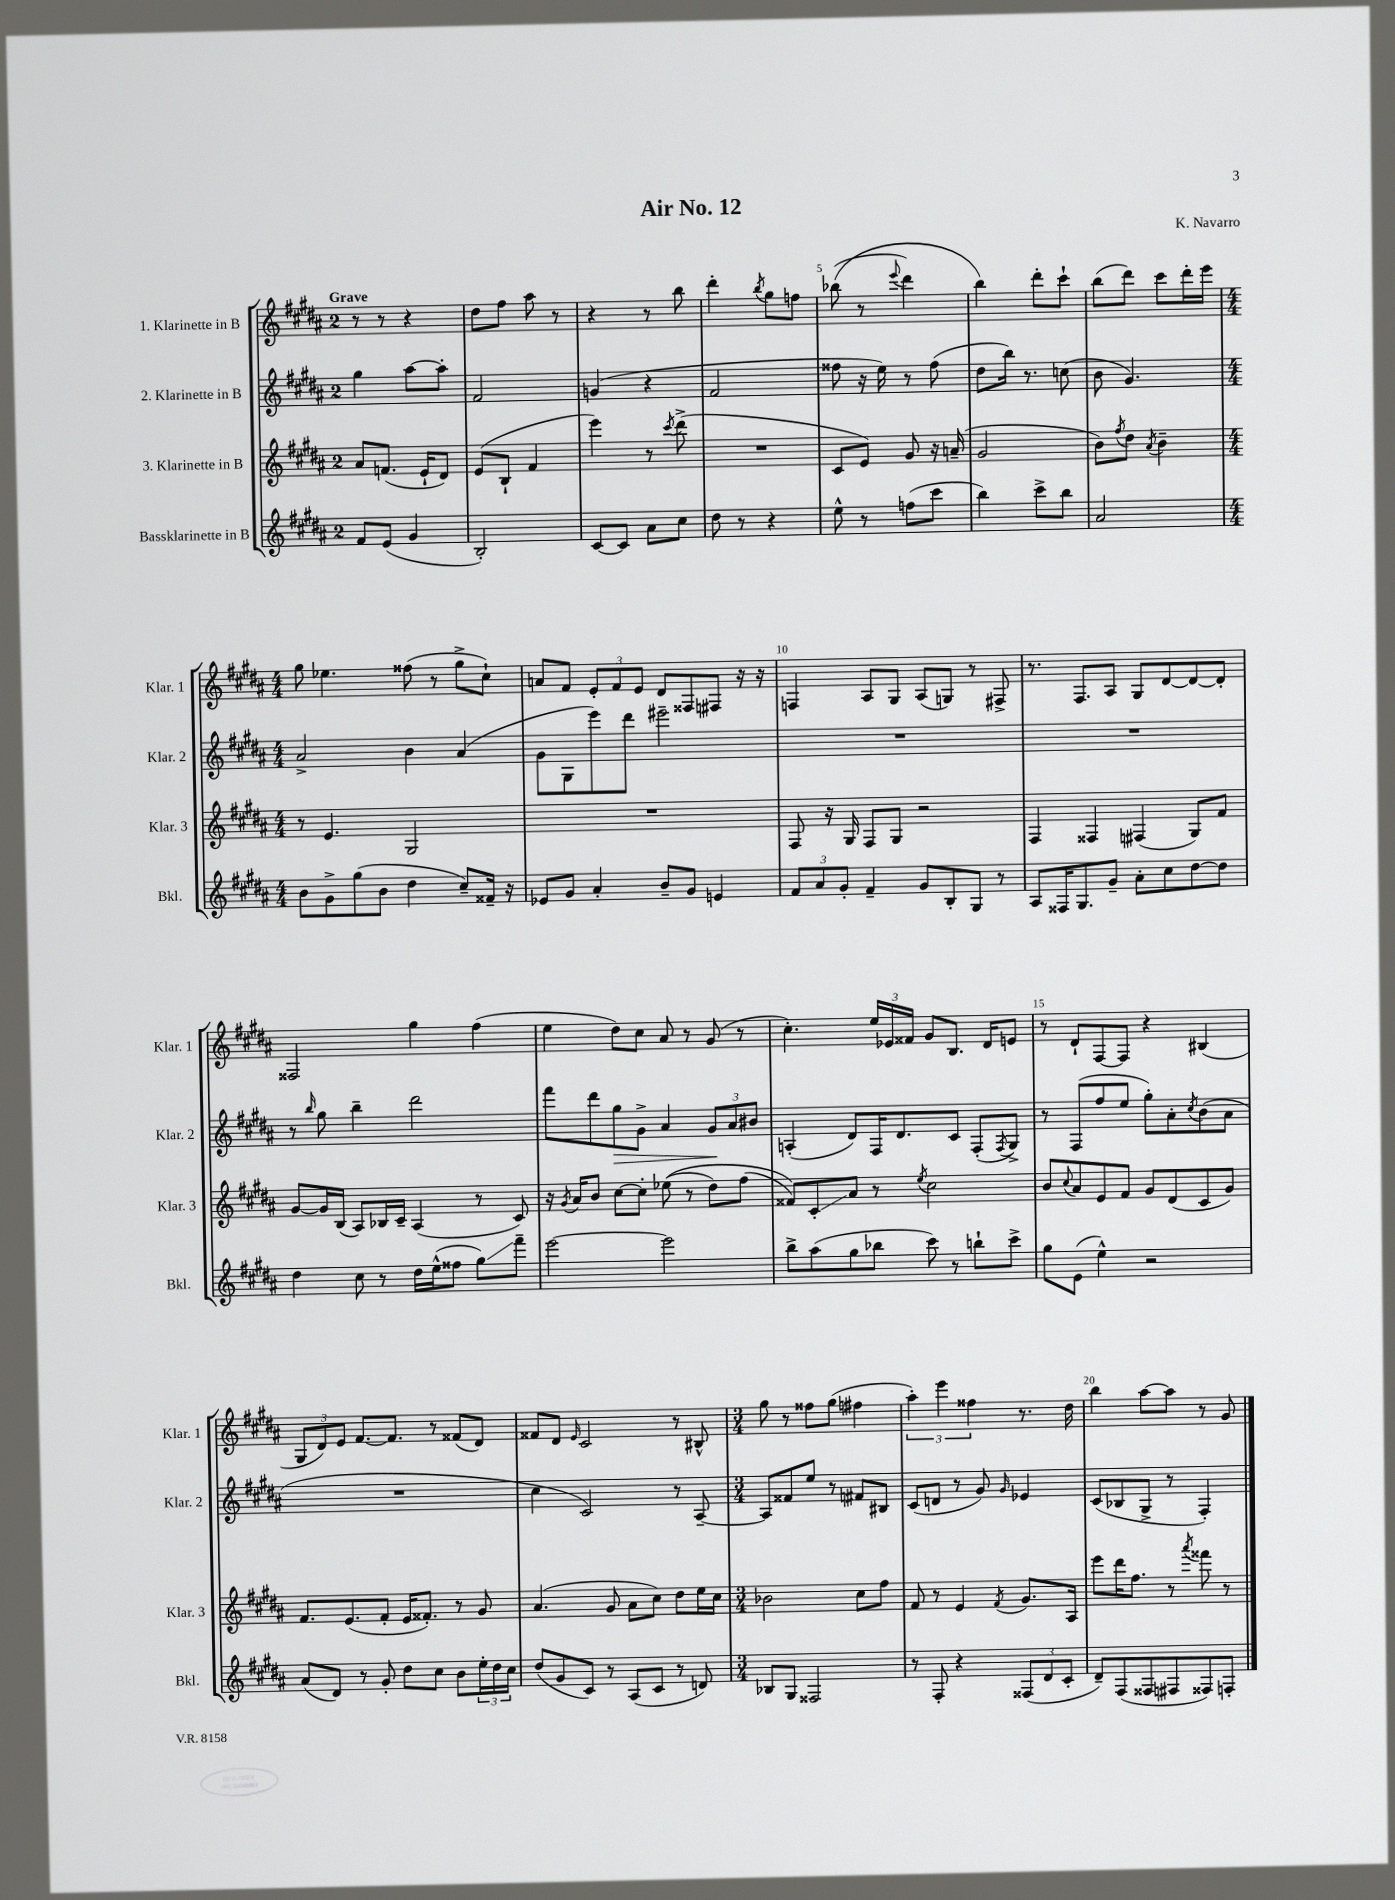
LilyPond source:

\header { title = "Air No. 12" composer = "K. Navarro" }
<<
\new StaffGroup <<
\new Staff = "s0" \with { instrumentName = "1. Klarinette in B" shortInstrumentName = "Klar. 1" } {
    \clef treble \key b \major \once \override Staff.TimeSignature.style = #'single-digit \time 2/4 \tempo "Grave"
    r8 r8 r4 |
    dis''8 fis''8 ais''8 r8 |
    r4 r8 b''8 |
    dis'''4-. \acciaccatura { b''8 } gis''8 f''8 |
    bes''8(\( r8 \appoggiatura { e'''8 } dis'''4) |
    b''4\) dis'''8-. cis'''8-! |
    b''8( dis'''8) cis'''8 dis'''16-. e'''16 |
    \numericTimeSignature \time 4/4 gis''8 ees''4. fisis''8( r8 gis''8-> cis''8-!) |
    a'8 fis'8 \tuplet 3/2 { e'8-. fis'8 e'8 } dis'8 fisis8 fis8 r16 r16 |
    f4 ais8 gis8 ais8( g8) r8 fis8-> |
    r8. fis8. ais8 gis8 dis'8~ dis'8~ dis'8-. |
    fisis2 gis''4 fis''4( |
    e''4 dis''8) cis''8 ais'8 r8 gis'8( r8 |
    cis''4.-.) \tuplet 3/2 { e''16 ees'16 fisis'16 } gis'8 b8. dis'16 e'8 |
    r8 dis'8-! fis8~ fis8 r4 bis4( |
    \tuplet 3/2 { gis8 dis'8) e'8 } fis'8.~ fis'8. r8 fisis'8( dis'8) |
    fisis'8 dis'8 \grace { e'16 } cis'2 r8 bis8-^ |
    \numericTimeSignature \time 3/4 gis''8 r8 fisis''8 gis''8( fis''4 |
    \tuplet 3/2 { ais''4-.) e'''4 fisis''4 } r8. dis''16 |
    b''4 ais''8~ ais''8 r8 gis'8 \bar "|." |
}
\new Staff = "s1" \with { instrumentName = "2. Klarinette in B" shortInstrumentName = "Klar. 2" } {
    \clef treble \key b \major \once \override Staff.TimeSignature.style = #'single-digit \time 2/4
    gis''4 ais''8~ ais''8-. |
    fis'2 |
    g'4( r4 |
    fis'2 |
    fisis''8 r16 e''16) r8 fisis''8( |
    dis''8 b''16) r8. c''8( |
    b'8 gis'4.) |
    \numericTimeSignature \time 4/4 ais'2-> b'4 ais'4( |
    gis'8 gis8 e'''8) dis'''8 eis'''2-- |
    R1 |
    R1 |
    r8 \grace { b''16 } gis''8 b''4-- dis'''2 |
    fis'''8 dis'''8 gis''8\> gis'8-> ais'4 \tuplet 3/2 { gis'8\! ais'8 bis'8 } |
    a4-.( dis'8) fis16 dis'8. cis'8 fis8-.( \acciaccatura { fis8 } gis8->) |
    r8 fis8( fis''8 e''8 gis''8-.) ais'8-. \acciaccatura { cis''8 } b'8( ais'8 |
    R1 |
    cis''4 cis'2) r8 ais8~-- |
    \numericTimeSignature \time 3/4 ais8 fisis'8 e''8 r8 fis'8 bis8 |
    cis'8( d'8 r8 gis'8) \grace { gis'16 } ees'4 |
    cis'8( bes8 gis8-> r8 fis4-.) \bar "|." |
}
\new Staff = "s2" \with { instrumentName = "3. Klarinette in B" shortInstrumentName = "Klar. 3" } {
    \clef treble \key b \major \once \override Staff.TimeSignature.style = #'single-digit \time 2/4
    ais'8 f'8.( e'16-! dis'8) |
    e'8( b8-! fis'4 |
    e'''4) r8 \acciaccatura { cis'''8 } dis'''8->( |
    R2 |
    cis'8 e'8) gis'8 r16 a'16--( |
    gis'2 |
    b'8) \acciaccatura { fis''8 } dis''8 \acciaccatura { ais'8 } b'4-- |
    \numericTimeSignature \time 4/4 r8 e'4. gis2 |
    R1 |
    fis8 r16 gis16 fis8 gis8 r2 |
    fis4 fisis4 fis4( gis8) fis'8 |
    gis'8~ gis'16 b16( ais8) bes16 cis'16-- ais4( r8 cis'8) |
    r16 \acciaccatura { gis'8 } ais'16 b'8 cis''8~ cis''8-. ees''8(\( r8 dis''8) fis''8( |
    fisis'8)\) cis'8-.\glissando ais'8 r8 \acciaccatura { e''8 } cis''2 |
    b'8 \appoggiatura { cis''8 } ais'8 e'8 fis'8 gis'8 dis'8( cis'8 gis'8) |
    fis'8. e'8.( fis'8-. e'16 fisis'8.-.) r8 gis'8 |
    ais'4.( gis'8 ais'8 cis''8) dis''8 e''16 cis''16 |
    \numericTimeSignature \time 3/4 bes'2 cis''8 fis''8 |
    fis'8 r8 e'4 \acciaccatura { fis'8 } gis'8. ais16 |
    e'''8 dis'''16 fis''8. r8 \acciaccatura { ais'''8 } fisis'''8 r8 \bar "|." |
}
\new Staff = "s3" \with { instrumentName = "Bassklarinette in B" shortInstrumentName = "Bkl." } {
    \clef treble \key b \major \once \override Staff.TimeSignature.style = #'single-digit \time 2/4
    fis'8 e'8( gis'4 |
    b2-.) |
    cis'8~ cis'8 ais'8 cis''8 |
    dis''8 r8 r4 |
    e''8-^ r8 f''8( cis'''8 |
    b''4) cis'''8-> b''8 |
    ais'2 |
    \numericTimeSignature \time 4/4 b'8 gis'8-> gis''8( b'8 dis''4 cis''8--) fisis'16-- r16 |
    ees'8 gis'8 ais'4-. b'8-- gis'8 e'4 |
    \tuplet 3/2 { fis'8 ais'8 gis'8-. } fis'4-- gis'8 b8-. gis8 r8 |
    ais8 fisis16 gis8. gis'8-- ais'8-. cis''8 dis''8~ dis''8 |
    dis''4 cis''8 r8 dis''16 e''16-^( fisis''8 gis''8\glissando) fis'''8-- |
    e'''2~ e'''2 |
    b''8-> ais''8( gis''8 bes''8 cis'''8) r8 b''8-! cis'''8-> |
    gis''8 e'8( e''4-^) r2 |
    ais'8( dis'8) r8 gis'8-. dis''8 cis''8 b'8 \tuplet 3/2 { e''16-. dis''16 cis''16 } |
    dis''8( gis'8 cis'8) r8 ais8( cis'8 r8 d'8) |
    \numericTimeSignature \time 3/4 bes8 gis8 fisis2 |
    r8 fis8-. r4 \tuplet 3/2 { fisis8( dis'8 cis'8-. } |
    dis'8--) fis8( fisis8 fis8 fisis8) f8-. \bar "|." |
}
>>
>>
\layout { \context { \Score \override BarNumber.break-visibility = ##(#f #t #t) barNumberVisibility = #(every-nth-bar-number-visible 5) } }
